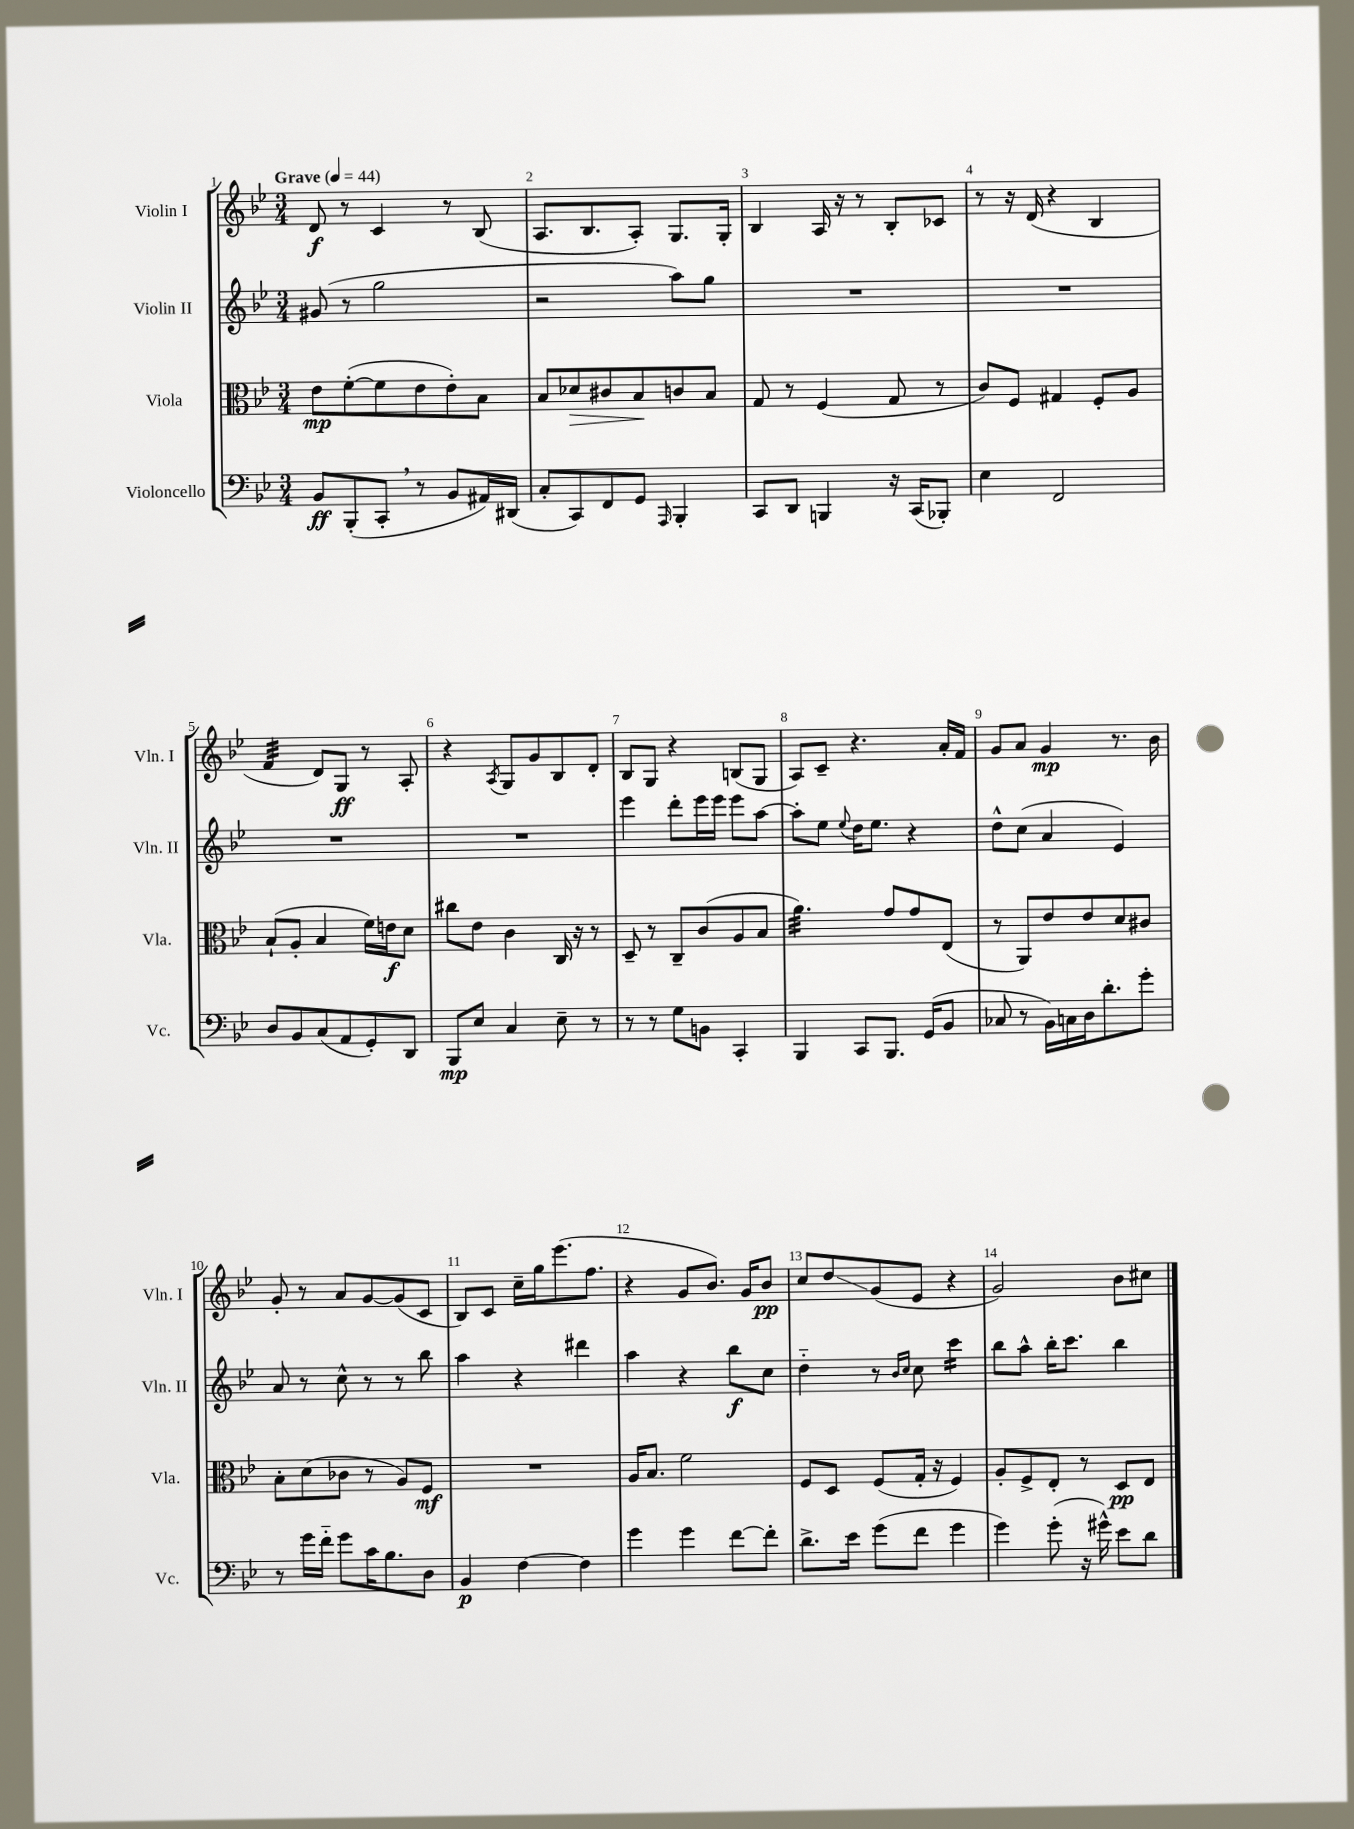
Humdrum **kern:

**kern	**kern	**kern	**kern
*staff4	*staff3	*staff2	*staff1
*clefF4	*clefC3	*clefG2	*clefG2
*k[b-e-]	*k[b-e-]	*k[b-e-]	*k[b-e-]
*M3/4	*M3/4	*M3/4	*M3/4
*MM44	*MM44	*MM44	*MM44
8BB-	8e-	(8g#	8d
(8BBB-'	([8f'	8r	8r
8CC'	8f]	2gg	4c
8r	8e-	.	.
8BB-	8e-')	.	8r
16AA#)	8B-	.	(8B-
(16DD#	.	.	.
=	=	=	=
8C'	8B-	2r	8.A
8CC)	8d-	.	.
.	.	.	8.B-
8FF	8c#	.	.
8GG	8B-	.	8A')
16qqAAA	.	.	.
4BBB-'	8c	8aa)	8.G
.	8B-	8gg	.
.	.	.	16G'
=	=	=	=
8CC	8G	2.r	4B-
8DD	8r	.	.
4BBB	(4F	.	16A
.	.	.	16r
.	.	.	8r
16r	8G	.	8B-'
(16CC	.	.	.
8BBB-')	8r	.	8c-
=	=	=	=
4E-	8c)	2.r	8r
.	8F	.	16r
.	.	.	(16d
2FF	4G#	.	4r
.	8F'	.	4B-
.	8A	.	.
=	=	=	=
8D	(8B-`	2.r	4f
8BB-	8A'	.	.
(8C	4B-	.	8d)
8AA	.	.	8G
8GG')	16f)	.	8r
.	16e	.	.
8DD	8d	.	8A'
=	=	=	=
8BBB-	8cc#	2.r	4r
8E-	8e-	.	.
.	.	.	8qA
4C	4c	.	8G
.	.	.	8g
8E-~	16C	.	8B-
.	16r	.	.
8r	8r	.	8d'
=	=	=	=
8r	8D~	4eee-	8B-
8r	8r	.	8G
8G	8C~	8ddd'	4r
8BB	(8c	16eee-	.
.	.	16eee-	.
4CC'	8A	8eee-	(8B
.	8B-	[8aa	8G
=	=	=	=
4BBB-	4.a)	8aa']	8A)
.	.	8ee-	8c~
.	.	8qqee-	.
8CC	.	16dd	4.r
.	.	8.ee-	.
8.BBB-	8g	.	.
.	8g	4r	.
(16GG	.	.	.
8BB-	(8E-	.	16a'
.	.	.	16f
=	=	=	=
8C-	8r	8dd^^	8g
8r	8AA)	(8cc	8a
16BB-)	8e-	4a	4g
16C	.	.	.
16D	8e-	.	.
8.d'	.	.	.
.	8d	4e-)	8.r
8g'	8c#	.	.
.	.	.	16b-
=	=	=	=
8r	8B-'	8a	8g'
16g	(8d	8r	8r
16f'~	.	.	.
8g	8c-	8cc^^	8a
16c	8r	8r	[8g
8.B-	.	.	.
.	8A)	8r	(8g]
8D	8F	8bb-	8c
=	=	=	=
4BB-	2.r	4aa	8B-)
.	.	.	8c
[4F	.	4r	16cc~
.	.	.	16gg
.	.	.	(8.eee-
4F]	.	4ddd#	.
.	.	.	8.ff
=	=	=	=
4g	16A	4aa	4r
.	8.B-	.	.
4g	2f	4r	8g
.	.	.	8.b-)
[8f	.	8bb-	.
.	.	.	16g
8f']	.	8cc	8b-
=	=	=	=
8.d^	8F	4dd'~	8cc
.	8D	.	8dd
16e-	.	.	.
(8g	(8F	8r	(8g
.	.	16qqb-	.
.	.	16qqcc	.
8f	16G'	8cc	8e-
.	16r	.	.
4g	4F)	4ccc	4r
=	=	=	=
4g)	8A'	8bb-	2g)
.	8F^	8aa^^	.
(8g'	8E-'	16bb-'	.
.	.	8.ccc	.
16r	8r	.	.
16g#^^)	.	.	.
8e-	8D	4bb-	8b-
8d	8E-	.	8cc#
==	==	==	==
*-	*-	*-	*-
